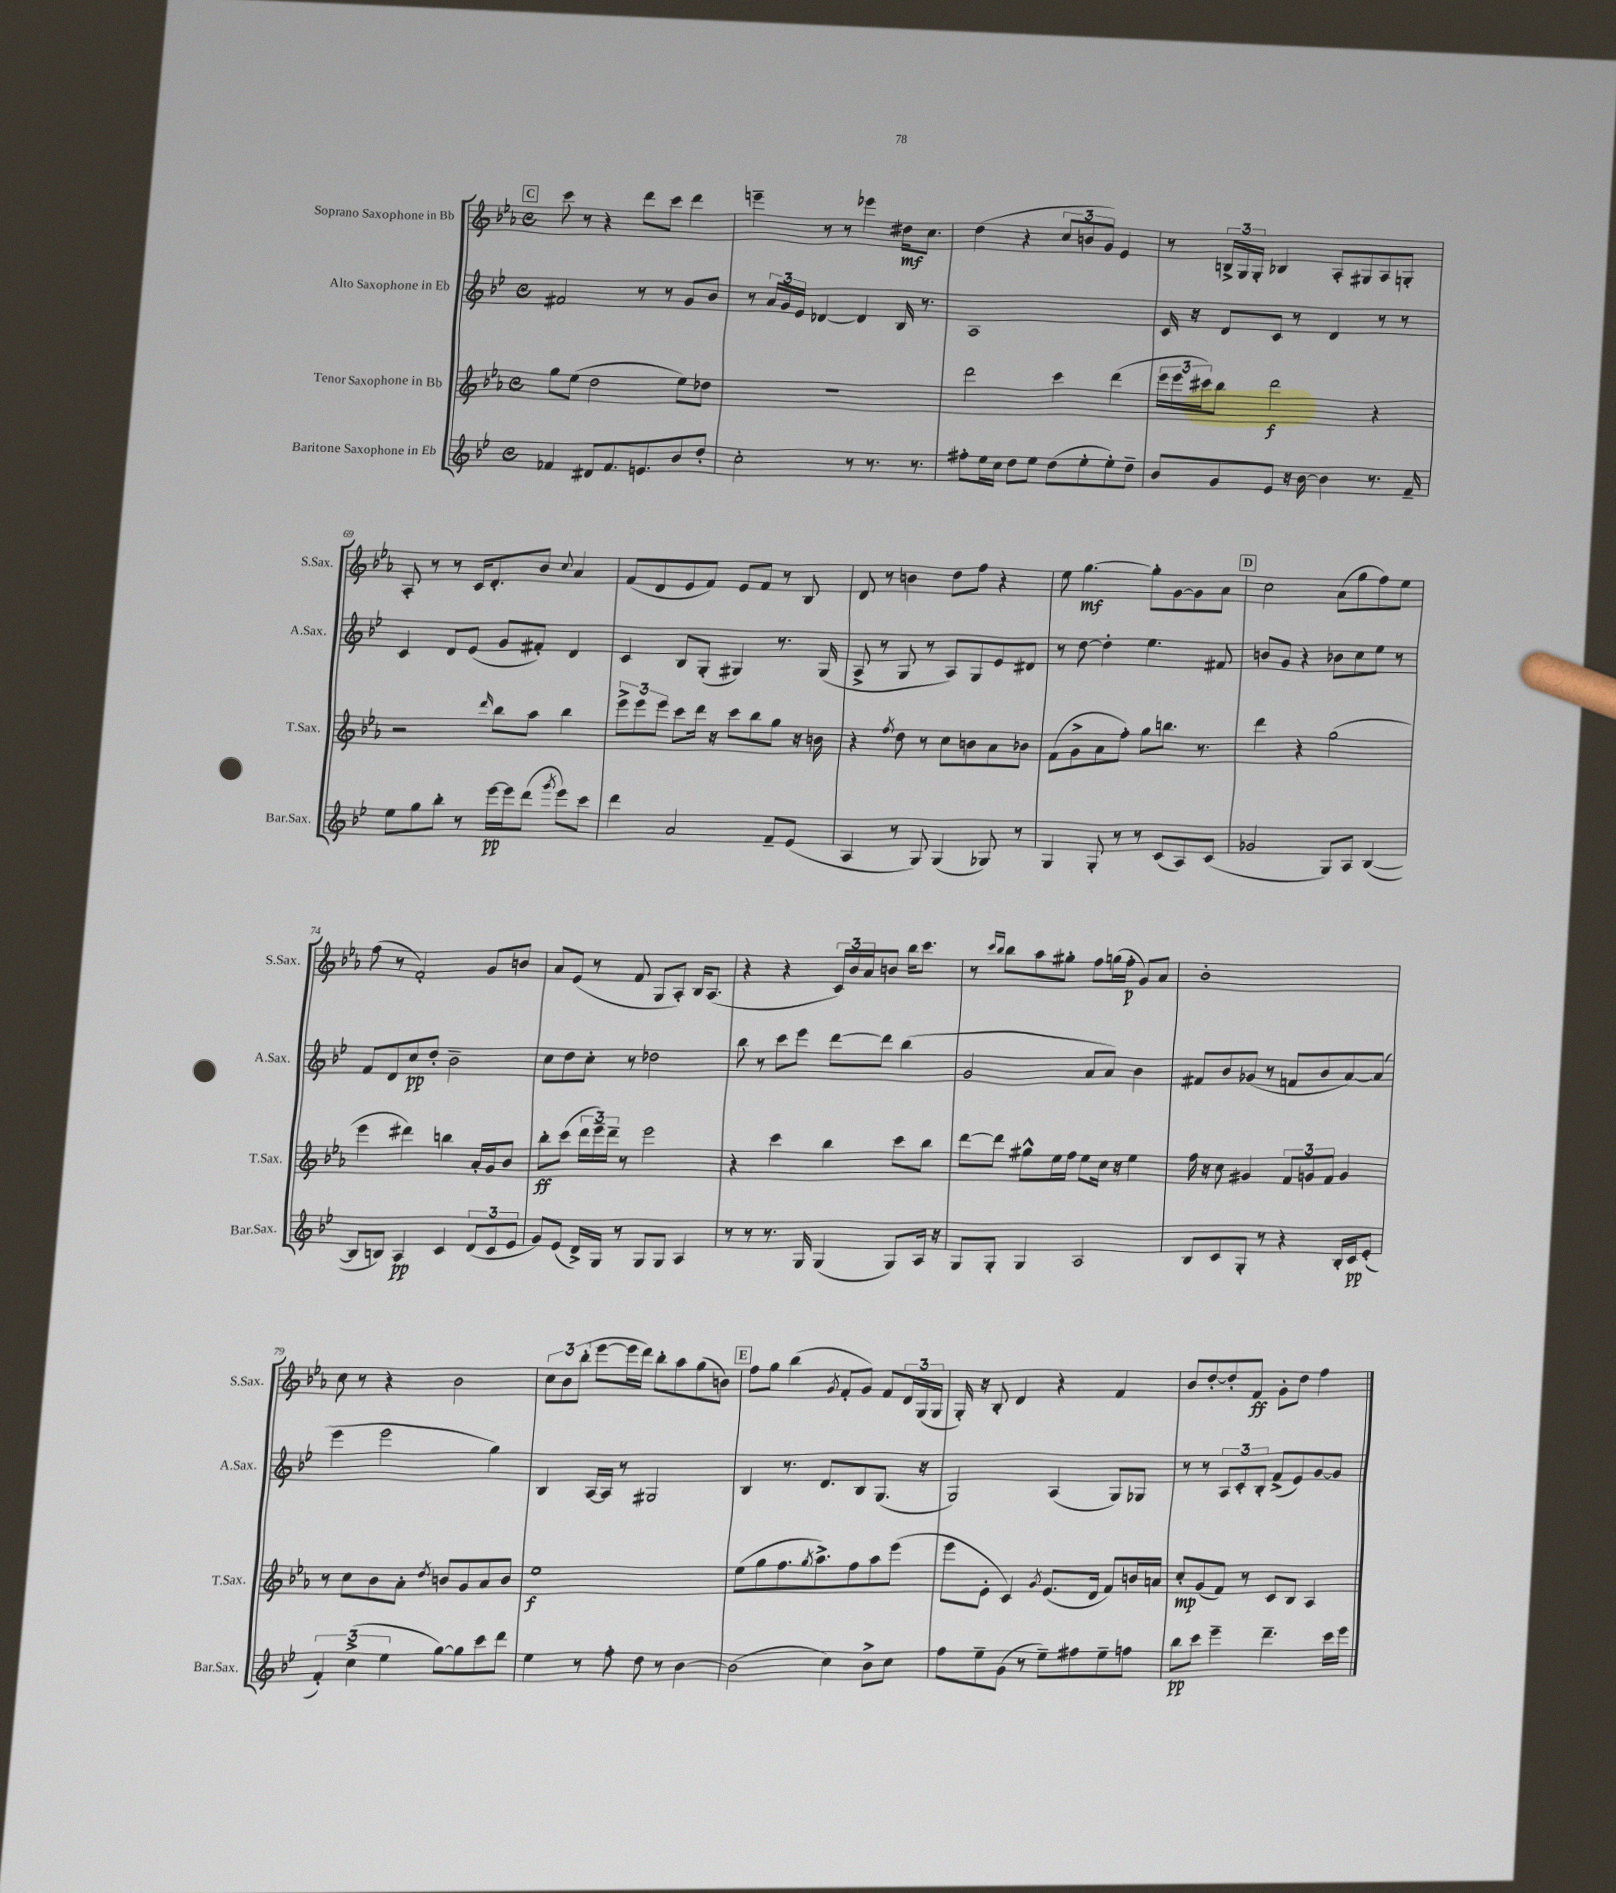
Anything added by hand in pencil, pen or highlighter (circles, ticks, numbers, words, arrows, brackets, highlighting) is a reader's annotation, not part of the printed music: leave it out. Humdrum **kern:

**kern	**kern	**kern	**kern
*staff4	*staff3	*staff2	*staff1
*clefG2	*clefG2	*clefG2	*clefG2
*k[b-e-]	*k[b-e-a-]	*k[b-e-]	*k[b-e-a-]
*M4/4	*M4/4	*M4/4	*M4/4
*met(c)	*met(c)	*met(c)	*met(c)
4f-	8gg	2f#	8ccc
.	(8ee-	.	8r
8d#	2dd	.	4r
8.f-	.	.	.
.	.	8r	8ddd
8.e	.	.	.
.	.	8r	8ccc
8b-	8ee-)	8g	4ddd
8dd'	8dd-	8b-	.
=	=	=	=
2cc'	1r	8r	4eee~
.	.	24a	.
.	.	24g	.
.	.	24e-	.
.	.	[4d-	8r
.	.	.	8r
8r	.	4d-]	4eee-
8.r	.	.	.
.	.	16B-	16dd#
8.r	.	8.r	8.cc
=	=	=	=
8ff#'	2ddd	1A	(4dd
16ee-	.	.	.
16cc	.	.	.
8dd	.	.	4r
8ee-	.	.	.
(8dd	4ccc	.	12cc
.	.	.	12b
8ee-'	.	.	.
.	.	.	12g)
8ee-')	(4ddd	.	4e-
8dd~	.	.	.
=	=	=	=
8b-	24eee-	16c	8r
.	24eee-	.	.
.	.	16r	.
.	24ccc#)	.	.
8g	8bb-	8d	24B^
.	.	.	24G
.	.	.	24G'
8e-	2ddd	8c	4B-
16r	.	8r	.
[16b-	.	.	.
4b-]	.	4d	8A-'
.	.	.	8G#
8.r	4r	8r	8A-
.	.	8r	8G'
16f~	.	.	.
=	=	=	=
8ee-	2r	4c	8A-'
8gg	.	.	8r
8bb-'	.	8d	8r
8r	.	(8e-	16c
.	.	.	8.d'
.	16qqddd	.	.
[16eee-	8bb-	8g	.
16eee-]	.	.	.
(8ddd	8aa-	8f#')	8b-
8qggg	.	.	8qqcc
8eee-)	4bb-	4d	4a-
8ccc	.	.	.
=	=	=	=
4ddd	12eee-^	4c	(8f
.	12eee-	.	.
.	.	.	8d
.	12eee-	.	.
2a	8ccc	8B-	8e-
.	16ddd	(8G'	8f)
.	16r	.	.
.	8ccc	4G#)	8e-
.	8bb-	.	8f
8f~	8gg	8.r	8r
(8e-	16r	.	8B-
.	16b	(16G#	.
=	=	=	=
4A	4r	8A^	8d
.	.	8r	8r
.	8qff	.	.
8r	8dd	8G	4b
8G)	8r	8r	.
(4G	8cc	8A)	8dd
.	8b	8G	8ff
8G-)	8a-	8e-	4r
8r	8b-	8d#	.
=	=	=	=
4G	(8f	8r	8ee-
.	8g^	[8dd	[4.gg
8G'	8a-	4dd']	.
8r	8ff')	.	.
8r	8gg	4.ee-	8gg']
(8c	8.bb	.	[8g
8A)	.	.	8g]
.	8.r	.	.
(8c	.	8f#	8a-
=	=	=	=
2g-	4ddd	8b	2cc
.	.	8g	.
.	4r	4r	.
8G)	(2gg	8b-	(8a-
8A	.	8cc	8gg
([4B-	.	8ee-	8ff)
.	.	8r	8ee-
=	=	=	=
8B-]	4eee-	8f	(8ff
8B)	.	8d	8r
4A	4ddd#)	8cc	2f')
.	.	8dd'	.
4c	4bb	2b-~	.
(12d	16a-'	.	8g
.	16g	.	.
12c	.	.	.
.	8b-	.	8b
12e-	.	.	.
=	=	=	=
8g)	8bb-'	8cc	8a-
(8e-	(8ccc	8dd	(8e-
16d^)	24ddd	8cc'	8r
.	24eee-~)	.	.
16G	.	.	.
.	24ddd~	.	.
8r	8r	8r	8f
8G	2eee-	2dd-	8G
8G	.	.	8A-')
4A	.	.	16B-
.	.	.	(8.A-
=	=	=	=
8r	4r	8bb-	4r
8r	.	8r	.
8.r	4ccc	8ccc	4r
.	.	8eee-	.
16G	.	.	.
(4G	4bb-	[8ddd	24c)
.	.	.	24b-
.	.	.	24a-
.	.	8ddd]	8b
8G)	8ccc	(4bb-	16bb-
.	.	.	8.ccc
16A	8bb-	.	.
16r	.	.	.
=	=	=	=
8G	[8ddd	2g	8r
.	.	.	16qqccc
.	.	.	16qqbb-
8G'	8ddd]	.	8bb-
4G	8gg#^^	.	8aa-
.	16ee-	.	8gg#'
.	16ff	.	.
2A	8ee-	8a	8ff
.	16cc	8a)	(16gg
.	16r	.	16ff'
.	4ee-	4b-	8g)
.	.	.	8a-
=	=	=	=
8B-	16ff	8f#	1b-'
.	16r	.	.
8c	8cc	8b-	.
8G'	4g#	(8g-	.
8r	.	8r	.
4r	12f	8f	.
.	12g	.	.
.	.	8b-	.
.	12f	.	.
16B-'	4g	[8a)	.
16c	.	.	.
(8e-'	.	(8a]	.
=	=	=	=
6f')	8r	4eee-	8cc
.	8cc	.	8r
(6cc^	.	.	.
.	8b-	2eee-	4r
6ee-	.	.	.
.	8a-'	.	.
.	8qdd	.	.
[8gg)	8b	.	2b-
8gg]	8g	.	.
8ccc	8a-	4gg)	.
8ddd	8b	.	.
=	=	=	=
4ee-	1ee-	4B-	12cc
.	.	.	12b-
.	.	.	(12bb-'
8r	.	[16A	[8eee-
.	.	16A]	.
8ff'	.	8r	16eee-]
.	.	.	16ddd)
8dd	.	2G#	8bb-'
8r	.	.	8aa-
[4b-	.	.	(8gg
.	.	.	8b)
=	=	=	=
(2b-]	(8ee-	4B-	8ff
.	8gg	.	8gg
.	8.ff	8.r	(4bb-
.	8qgg	.	.
.	8.aa-^)	8.d	.
.	.	.	8qg
4cc)	.	.	8f'
.	8ff	8B-	8g)
8b-^	8aa-	(8.G	8f
8cc	(8eee-	.	24d
.	.	.	(24G
.	.	16r	.
.	.	.	24G
=	=	=	=
8ff	8eee-	2G)	16G')
.	.	.	16r
8ee-~	8e-'	.	8B-'
(8g	4c)	.	4d
8r	.	.	.
.	8qg	.	.
8ee-~)	(8.e-	(4A	4r
8ff#	.	.	.
.	16d	.	.
8ee-~	8f)	8G)	4f
8ff	16b	8G-	.
.	16a	.	.
=	=	=	=
8bb-	8cc'	8r	8b-
8ccc	(8g	8r	[8dd'
4eee-~	8f)	12A	8dd']
.	.	12c'	.
.	8r	.	8f
.	.	12B-'	.
4.ddd~	8c	(8f^	8g'
.	8B-	8e-)	8dd
.	4A-	[8g	4ff
16ccc	.	8g]	.
16eee-	.	.	.
==	==	==	==
*-	*-	*-	*-
